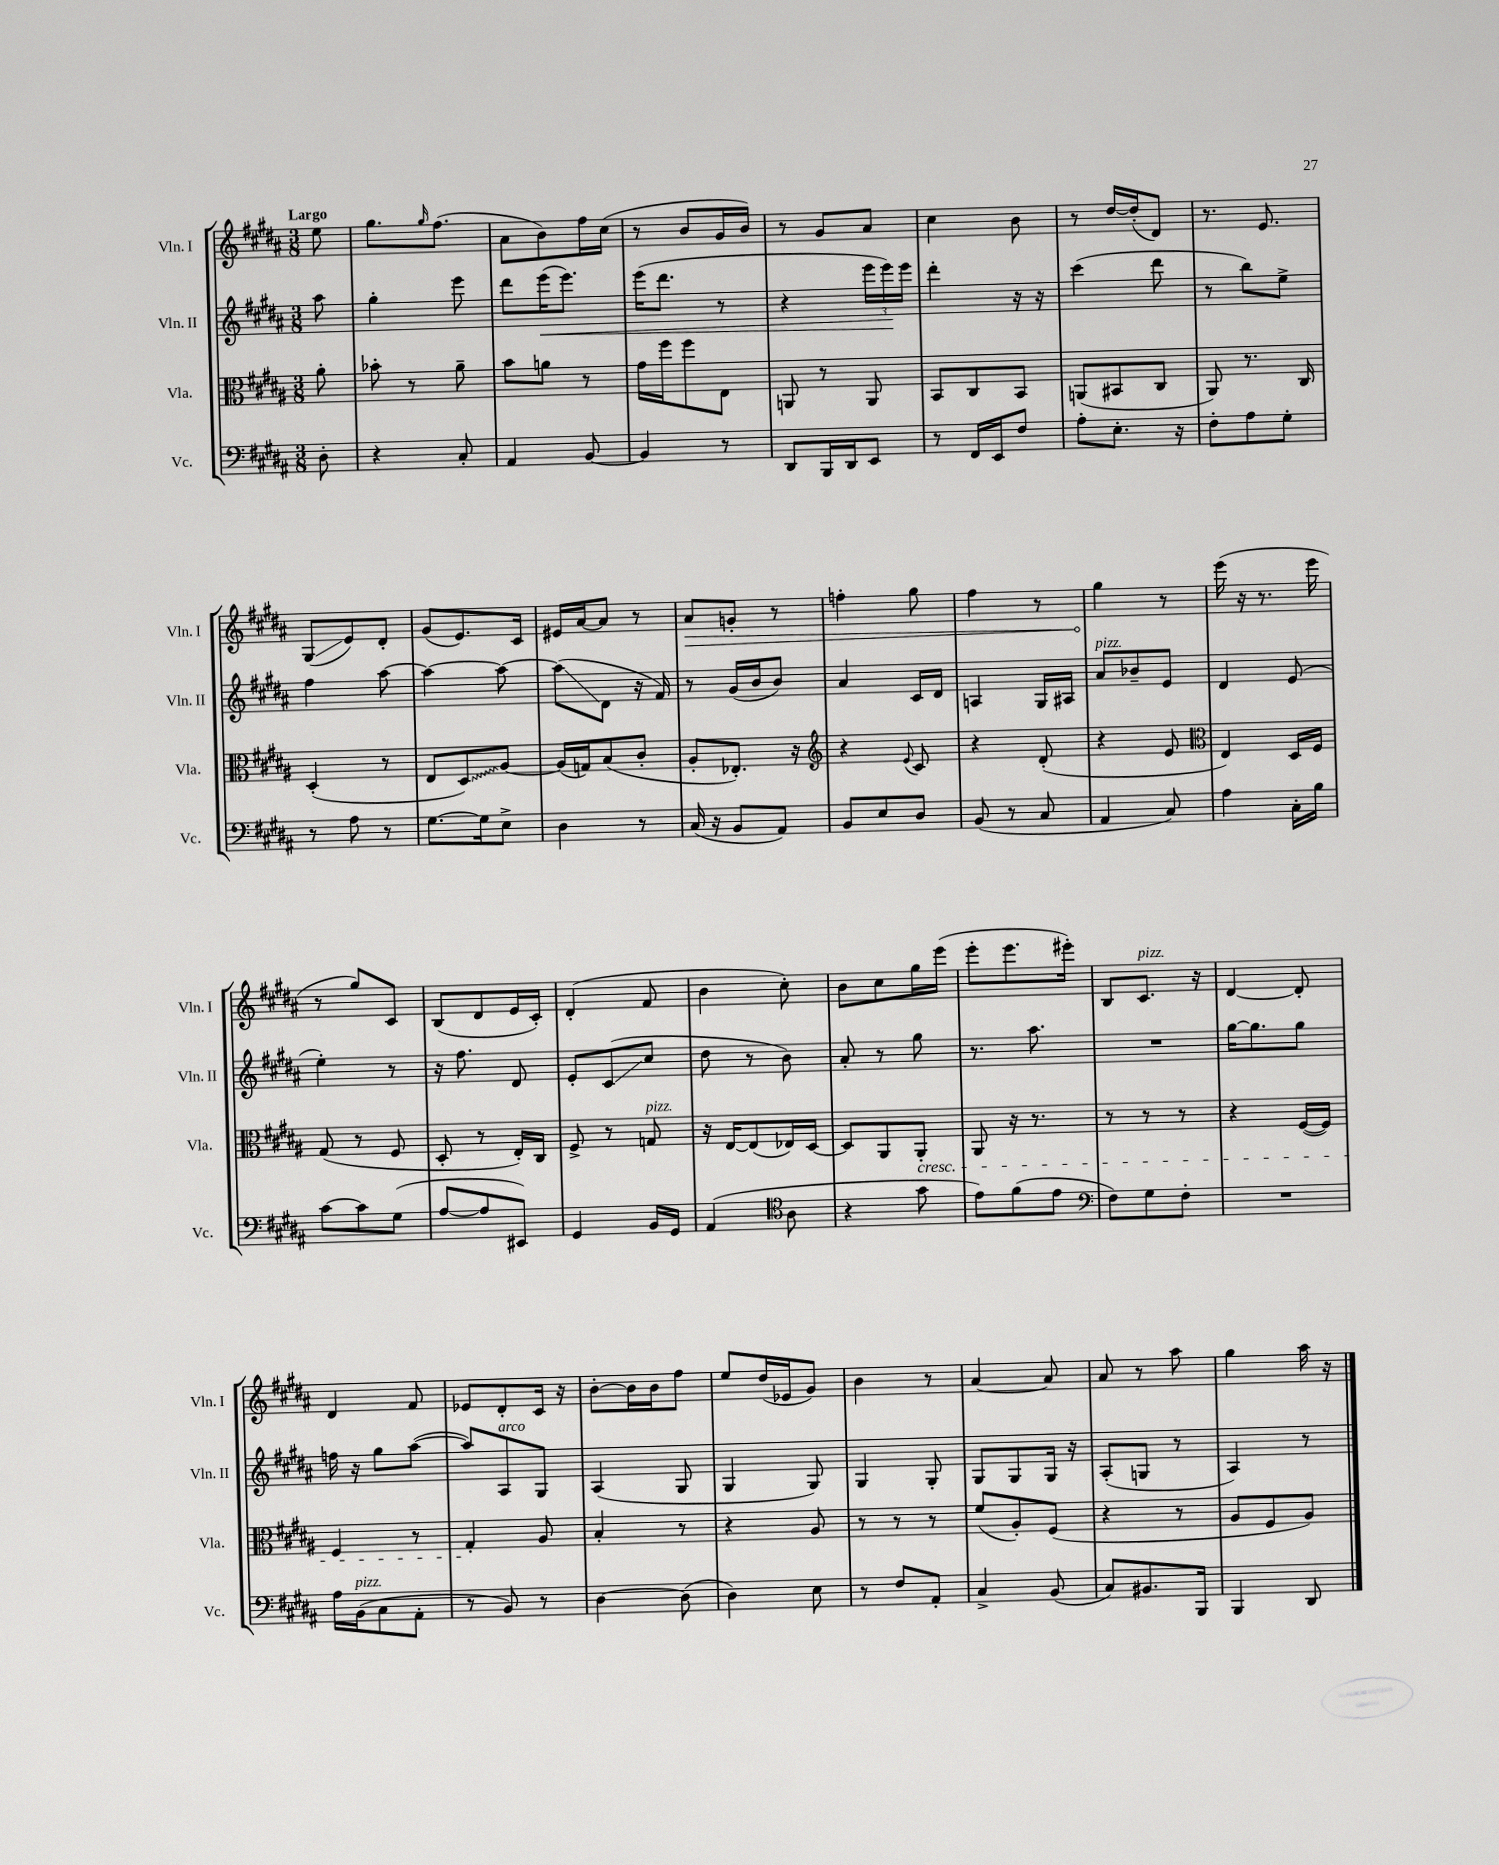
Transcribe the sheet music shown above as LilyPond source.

<<
\new StaffGroup <<
\new Staff = "s0" \with { instrumentName = "Vln. I" shortInstrumentName = "Vln. I" } {
    \clef treble \key b \major \numericTimeSignature \time 3/8 \partial 8 \tempo "Largo"
    e''8 |
    gis''8. \grace { gis''16 } fis''8.( |
    ais'8 b'8) fis''16 cis''16( |
    r8 b'8 gis'16 b'16) |
    r8 gis'8 ais'8 |
    cis''4 b'8 |
    r8 dis''16~ dis''16-.( dis'8) |
    r8. e'8. |
    gis8\glissando( e'8) dis'8-. |
    gis'8( e'8.) cis'16 |
    eis'16 ais'16~ ais'8 r8 |
    \once \override Hairpin.circled-tip = ##t ais'8\> g'8-. r8 |
    f''4-. gis''8 |
    fis''4 r8 |
    gis''4\! r8 |
    e'''16( r16 r8. e'''16 |
    r8 gis''8) cis'8 |
    b8( dis'8 e'16 cis'16-.) |
    dis'4-.( fis'8 |
    b'4 cis''8-.) |
    b'8 cis''8 gis''16 e'''16( |
    e'''8-. e'''8. eis'''16-.) |
    b8 cis'8.^\markup { \italic "pizz." } r16 |
    dis'4~ dis'8-. |
    dis'4 fis'8 |
    ees'8 dis'8-. cis'16 r16 |
    b'8~-. b'16 b'16 fis''8 |
    e''8 dis''16( ees'16 gis'8) |
    b'4 r8 |
    ais'4~ ais'8 |
    ais'8 r8 ais''8 |
    gis''4 ais''16 r16 \bar "|." |
}
\new Staff = "s1" \with { instrumentName = "Vln. II" shortInstrumentName = "Vln. II" } {
    \clef treble \key b \major \numericTimeSignature \time 3/8 \partial 8
    ais''8 |
    gis''4-. e'''8 |
    dis'''8 e'''16\<( e'''8.) |
    e'''16( dis'''8. r8 |
    r4 \tuplet 3/2 { e'''16 e'''16\!) e'''16 } |
    dis'''4-. r16 r16 |
    cis'''4( dis'''8 |
    r8 b''8) e''8-> |
    fis''4 ais''8~ |
    ais''4~ ais''8~ |
    ais''8\glissando( dis'8 r16 fis'16) |
    r8 gis'16( b'16 b'8) |
    ais'4 cis'16 dis'16 |
    a4 gis16 ais16 |
    ais'8^\markup { \italic "pizz." } bes'8-- e'8 |
    dis'4 e'8( |
    e''4-.) r8 |
    r16 fis''8. dis'8 |
    e'8-. cis'8\glissando( cis''8 |
    dis''8 r8 b'8) |
    ais'8-. r8 gis''8 |
    r8. ais''8. |
    R4. |
    gis''16~ gis''8. gis''8 |
    f''16 r16 gis''8 ais''8~( |
    ais''8) ais8^\markup { \italic "arco" } gis8 |
    ais4( gis8 |
    gis4 gis8) |
    gis4 gis8-. |
    gis8 gis8 gis16 r16 |
    ais8-.( g8 r8 |
    ais4) r8 \bar "|." |
}
\new Staff = "s2" \with { instrumentName = "Vla." shortInstrumentName = "Vla." } {
    \clef alto \key b \major \numericTimeSignature \time 3/8 \partial 8
    ais'8-. |
    bes'8-. r8 ais'8-- |
    b'8 a'8 r8 |
    gis'16 fis''16 fis''8 e8 |
    a,8 r8 a,8 |
    b,8 cis8 b,8 |
    a,8( bis,8 cis8 |
    ais,8) r8. cis16 |
    dis4-.( r8 |
    e8 \once \override Glissando.style = #'zigzag dis8\glissando) ais8~ |
    ais16( g16) b8( cis'8-. |
    ais8-. ees8.-.) r16 |
    \clef treble r4 \appoggiatura { e'8 } cis'8 |
    r4 dis'8-.( |
    r4 e'8 |
    \clef alto e4) dis16 fis16 |
    gis8( r8 fis8 |
    dis8-. r8 e16-.) cis16 |
    fis8-> r8 g8^\markup { \italic "pizz." } |
    r16 e16~ e8( ees16) dis16~ |
    dis8 ais,8 ais,8-.\cresc |
    ais,8 r16 r8. |
    r8 r8 r8 |
    r4 fis16~( fis16) |
    fis4 r8 |
    gis4-.\! ais8 |
    b4-. r8 |
    r4 ais8 |
    r8 r8 r8 |
    fis'8( ais8-.) fis8( |
    r4 r8 |
    ais8 fis8 ais8) \bar "|." |
}
\new Staff = "s3" \with { instrumentName = "Vc." shortInstrumentName = "Vc." } {
    \clef bass \key b \major \numericTimeSignature \time 3/8 \partial 8
    dis8-. |
    r4 cis8-. |
    ais,4 b,8~ |
    b,4 r8 |
    dis,8 b,,16 dis,16 e,8 |
    r8 fis,16 e,16 fis8 |
    ais8-. e8.-. r16 |
    fis8-. ais8 gis8-. |
    r8 ais8 r8 |
    gis8.~ gis16 e8-> |
    dis4 r8 |
    cis16( r16 b,8 ais,8) |
    b,8 e8 dis8 |
    b,8( r8 cis8 |
    ais,4 cis8) |
    ais4 cis16-. b16 |
    cis'8~ cis'8 gis8( |
    ais8~ ais8 eis,8) |
    gis,4 b,16 gis,16 |
    ais,4( \clef tenor ais8 |
    r4 gis'8 |
    e'8) fis'8( e'8 |
    \clef bass fis8) gis8 fis8-. |
    R4. |
    ais16 b,16^\markup { \italic "pizz." }( cis8 ais,8-. |
    r8 b,8) r8 |
    dis4~ dis8( |
    dis4) e8 |
    r8 fis8 ais,8-. |
    cis4-> b,8( |
    cis8) bis,8. b,,16 |
    b,,4 dis,8 \bar "|." |
}
>>
>>
\layout { \context { \Score \remove "Bar_number_engraver" } }
